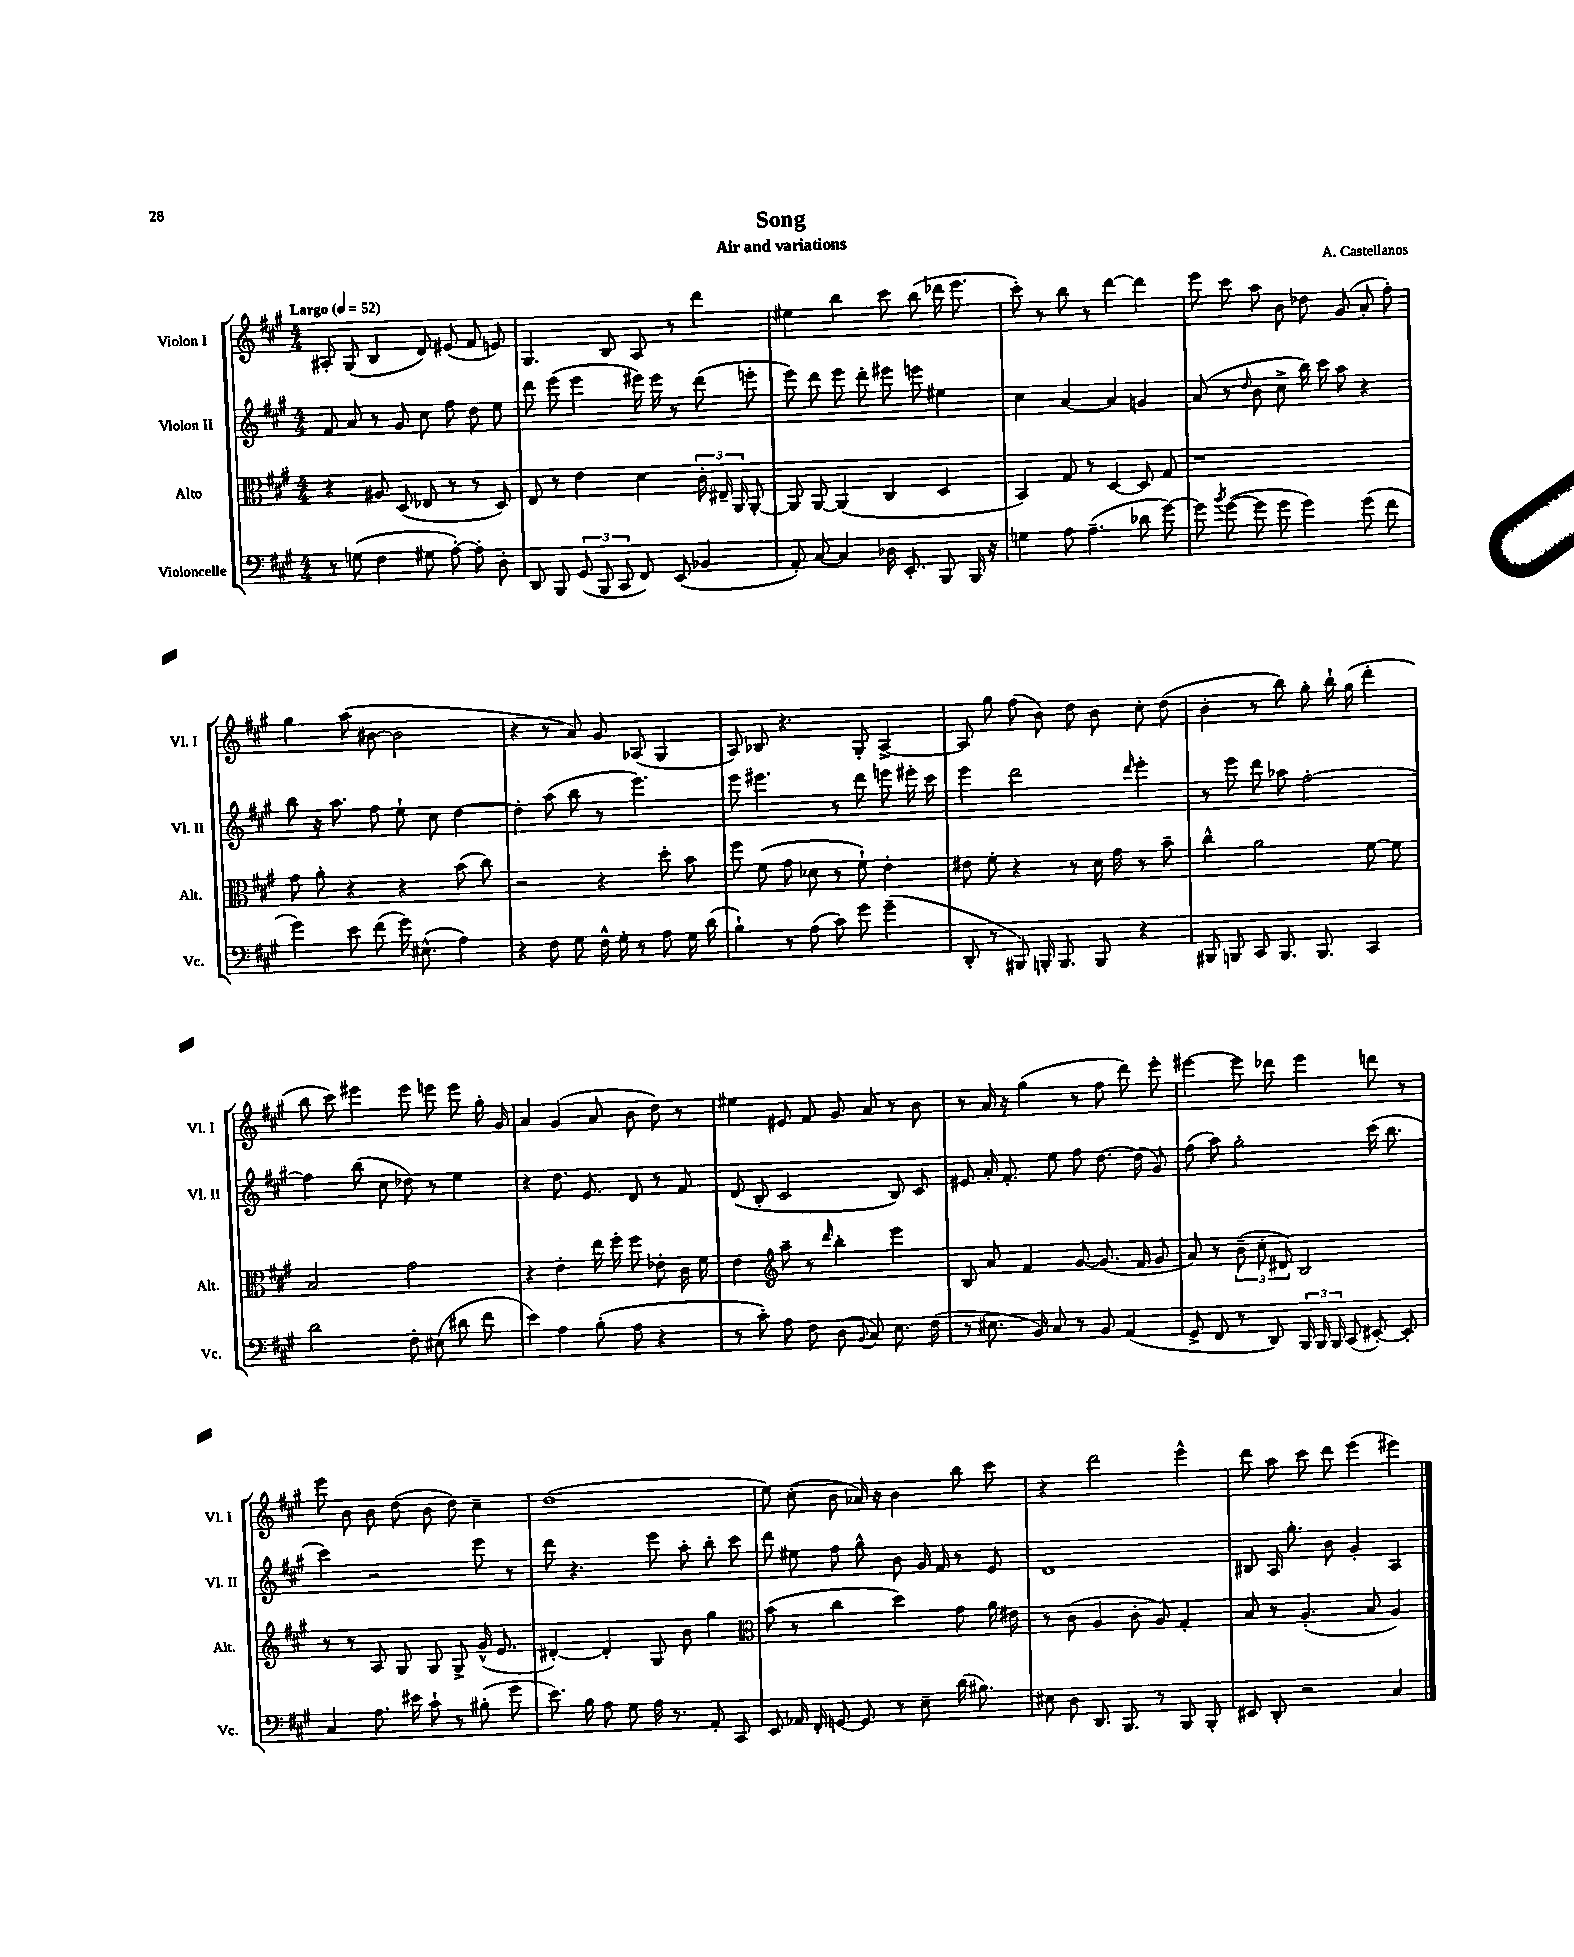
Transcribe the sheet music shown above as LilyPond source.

\header { title = "Song" composer = "A. Castellanos" subtitle = "Air and variations" }
<<
\new StaffGroup <<
\new Staff = "s0" \with { instrumentName = "Violon I" shortInstrumentName = "Vl. I" } {
    \clef treble \key a \major \numericTimeSignature \time 4/4 \tempo "Largo" 4 = 52
    \autoBeamOff ais8-. gis8( b4 d'8) eis'8( fis'8 e'8) |
    gis4. b8 a8 r8 d'''4 |
    eis''4 b''4 cis'''8 b''8( des'''16 e'''8. |
    cis'''8-.) r8 b''8 r8 d'''4~ d'''4 |
    e'''8 cis'''8 a''8 b'8 des''8 gis'8( a'8-. fis''8-.) |
    gis''4 a''8( bis'8~ bis'2 |
    r4 r8 a'8) gis'8 aes8( gis4 |
    a8) bes8 r4. gis8-. a4~-> |
    a8 gis''8 fis''8( b'8) d''8 b'8 cis''8-. d''8( |
    b'4-. r8 b''8) gis''8-. b''16-! gis''16( d'''4-. |
    b''8 cis'''8) eis'''4 eis'''8 e'''8 e'''8 gis''16-. gis'16 |
    a'4 gis'4( a'8 b'8 d''8) r8 |
    eis''4 eis'8 fis'8 gis'8 a'8 r8 b'8 |
    r8 a'16 r16 gis''4( r8 fis''8 d'''8) e'''8-. |
    eis'''4~ eis'''8 des'''8 eis'''4 d'''8 r8 |
    e'''8 b'8 b'8 d''8( b'8 d''8) cis''4-- |
    d''1( |
    e''8) cis''8-.( b'8 aes'16) r16 b'4 b''8 cis'''8 |
    r4 d'''2 e'''4-^ |
    d'''8 a''8 cis'''8 d'''8 e'''4( eis'''4) \bar "|." |
}
\new Staff = "s1" \with { instrumentName = "Violon II" shortInstrumentName = "Vl. II" } {
    \clef treble \key a \major \numericTimeSignature \time 4/4
    \autoBeamOff fis'8 a'8 r8 gis'8 cis''8 fis''8 d''8 e''8 |
    d'''8 e'''8( e'''4 eis'''16) eis'''16 r8 d'''8( e'''8-. |
    e'''8) d'''8 e'''8 d'''8-. eis'''8 e'''8 eis''4 |
    cis''4 a'4~ a'4 g'4 |
    a'8( r8 \grace { d''16 } b'8 cis''8-> b''16) cis'''16 a''8 r4 |
    b''8 r16 a''8. fis''8 e''8-! cis''8 d''4~ |
    d''4-. a''8( b''8 r8 e'''4.) |
    e'''8 eis'''4. r8 d'''8 e'''8 eis'''16-. cis'''16 |
    e'''4 d'''2 \grace { d'''16 } e'''4-. |
    r8 e'''8 d'''8 aes''8 fis''2~-. |
    fis''4 b''8( cis''8 des''8) r8 e''4 |
    r4 d''8. e'8. d'8 r8 fis'8 |
    d'8( b8-. cis'2 b8) cis'8 |
    eis'8 a'16-. fis'8.-. e''8 fis''8 d''8.~ d''16( gis'8) |
    fis''8( a''8) gis''2-. cis'''16( b''8. |
    cis'''4) r2 e'''8 r8 |
    d'''8 r4. e'''8 a''8-. b''8-. cis'''8 |
    d'''8 eis''8 fis''8 gis''8-^ b'8 gis'16 fis'16 r8 e'8 |
    d'1 |
    bis8 a16 gis''8.-. b'8 gis'4-. a4 \bar "|." |
}
\new Staff = "s2" \with { instrumentName = "Alto" shortInstrumentName = "Alt." } {
    \clef alto \key a \major \numericTimeSignature \time 4/4
    \autoBeamOff r4 ais8 d8( ees8 r8 r8 d8) |
    e8 r8 e'4 d'4 \tuplet 3/2 { cis'16-. eis16-- a,16 } a,8~-. |
    a,8 a,8~ a,4( cis4 d4 |
    b,4) gis8 r8 d4~ d8 gis8 |
    r1 |
    gis'8 a'8-. r4 r4 b'8( cis''8) |
    r2 r4 d''8-. b'8 |
    fis''8 fis'8( gis'8 des'8 r8 fis'8-!) e'4-. |
    eis'8 fis'8-. r4 r8 d'16 gis'16 r8 b'8-- |
    cis''4-^ a'2 fis'8~ fis'8 |
    b2 gis'2 |
    r4 e'4-. e''16 fis''16-. fis''8 ees'8-. cis'16 fis'16 |
    e'4 \clef treble a''8-- r8 \grace { d'''16 } b''4-. e'''4 |
    b8 a'8 fis'4 gis'8~ gis'8.( fis'16 gis'8 |
    a'8) r8 \tuplet 3/2 { b'8--( cis''8-. dis'8) } b2 |
    r8 r8 a8 gis8 gis8 gis8-> gis'16-^( e'8. |
    dis'4~-.) dis'4-. gis8 b'8 gis''4 |
    \clef alto b'8( r8 cis''4 d''4) gis'8 a'16 eis'16 |
    r8 cis'8( a4 cis'8-. a8) gis4-. |
    b8 r8 a4.-.( b8 a4) \bar "|." |
}
\new Staff = "s3" \with { instrumentName = "Violoncelle" shortInstrumentName = "Vc." } {
    \clef bass \key a \major \numericTimeSignature \time 4/4
    \autoBeamOff r8 g8( fis4 gis8 a8~-.) a8-. d8-. |
    d,8 b,,8 \tuplet 3/2 { gis,8( b,,8 cis,8 } fis,8) e,8( bes,4 |
    a,8-.) cis8~ cis4 des16 e,8.-. b,,8 b,,16 r16 |
    g4 a8 a4.--( des'8 gis'8~) |
    gis'8 \acciaccatura { b'8 } gis'8~( gis'8 gis'8 gis'4) gis'8( fis'8 |
    gis'4) e'8 fis'8( gis'16) eis8.-^( a4) |
    r4 fis8 gis8 fis16-^ gis16-. r8 a8 gis16 d'16( |
    b4-!) r8 a8( cis'8) gis'8 gis'4--( |
    d,8-. r8 bis,,8) b,,16-. b,,8. b,,8 r4 |
    bis,,8 b,,8 cis,8 b,,8. b,,8. cis,4 |
    d'2 fis8-. eis8( dis'8 fis'8 |
    e'4) a4 b8-.( a8 r4 |
    r8 cis'8-.) a8 fis8 d8( \appoggiatura { b,8 } cis8) e8. fis16( |
    r8 eis8. b,16) cis8 r8 b,8 a,4( |
    gis,8-> fis,8 r8 d,8) \tuplet 3/2 { b,,16 b,,16 b,,16 } cis,8( eis,8~-.) eis,8-. |
    cis4 a8. eis'16 cis'8-! r8 bis8-.( gis'8 |
    e'8.) b16 a8 gis8 a16 r8. a,8-. cis,8 |
    e,8 aes,16 fis,16-. g,8~ g,8 r8 e8-- d'16( bis8.) |
    eis8 d8 d,8. b,,8. r8 b,,8 b,,8-. |
    eis,8 d,8-. r2 cis4 \bar "|." |
}
>>
>>
\layout { \context { \Score \remove "Bar_number_engraver" } }
